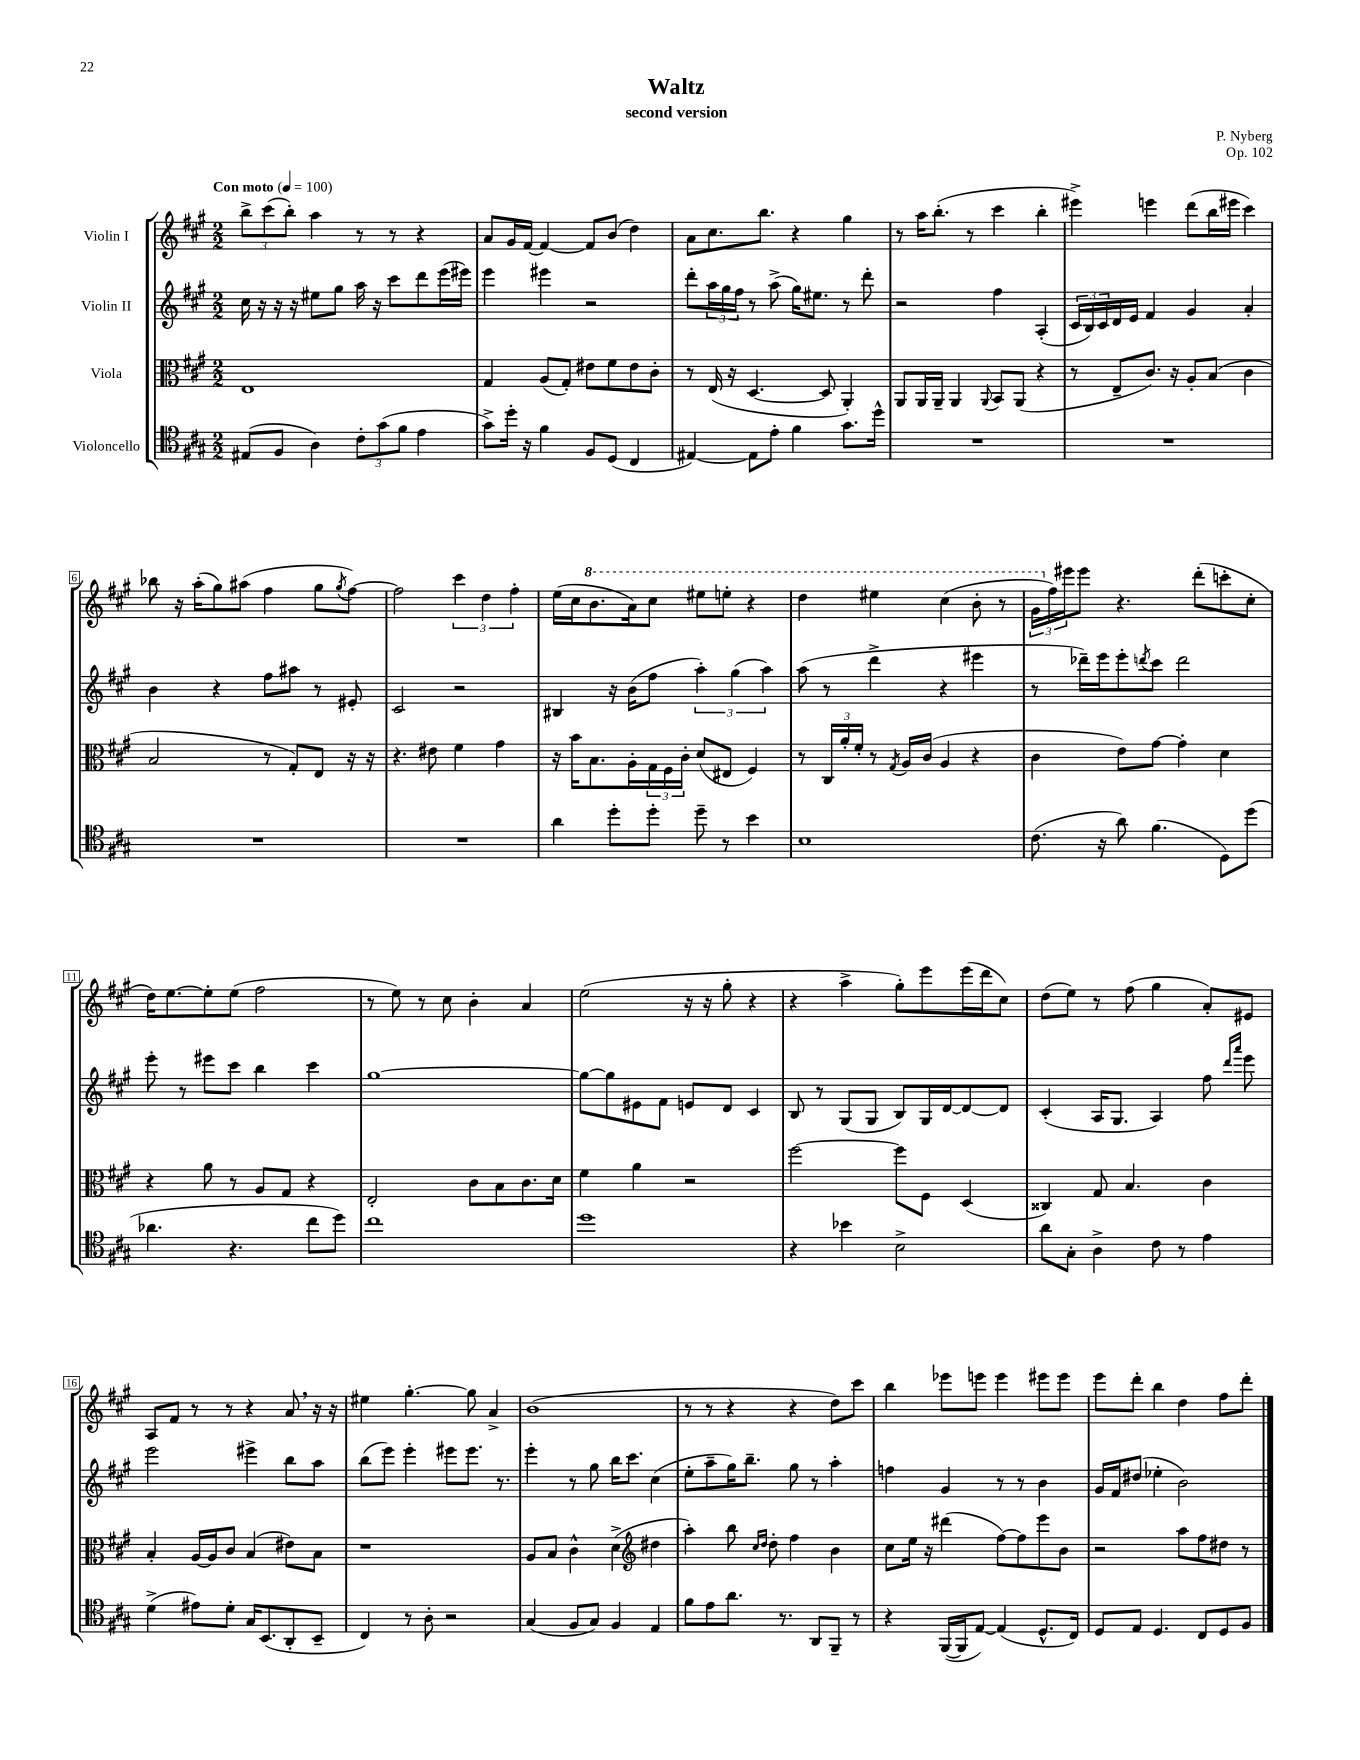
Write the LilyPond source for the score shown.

\header { title = "Waltz" composer = "P. Nyberg" subtitle = "second version" opus = "Op. 102" }
<<
\new StaffGroup <<
\new Staff = "s0" \with { instrumentName = "Violin I" } {
    \clef treble \key a \major \numericTimeSignature \time 2/2 \tempo "Con moto" 4 = 100
    \tuplet 3/2 { b''8-> cis'''8( b''8-.) } a''4 r8 r8 r4 |
    a'8 gis'16 fis'16~ fis'4~ fis'8 b'8( d''4) |
    a'8 cis''8. b''8. r4 gis''4 |
    r8 a''16 b''8.-.( r8 cis'''4 b''4-. |
    eis'''4->) e'''4 d'''8( b''16 eis'''16 cis'''4) |
    bes''8 r16 a''16-.( gis''8) ais''8( fis''4 gis''8 \acciaccatura { gis''8 } fis''8~) |
    fis''2 \tuplet 3/2 { cis'''4 d''4 fis''4-. } |
    e''16( cis''16 \ottava #1 b''8. a''16) cis'''8 eis'''8 e'''8-. r4 |
    d'''4 eis'''4 cis'''4( b''8-. r8 |
    \tuplet 3/2 { gis''16 \ottava #0 fis''16) eis'''16 } eis'''8 r4. d'''8-.( c'''8-. cis''8-. |
    d''16) e''8.~ e''8-. e''8( fis''2 |
    r8 e''8) r8 cis''8 b'4-. a'4 |
    e''2( r16 r16 gis''8-. r4 |
    r4 a''4-> gis''8-.) e'''8 e'''16( d'''16 cis''8) |
    d''8( e''8) r8 fis''8( gis''4 a'8-.) eis'8 |
    a8 fis'8 r8 r8 r4 a'8 \breathe r16 r16 |
    eis''4 gis''4.~-. gis''8 a'4-> |
    b'1( |
    r8 r8 r4 r4 d''8) cis'''8 |
    b''4 ees'''8 e'''8 e'''4 eis'''8 eis'''8 |
    e'''8 d'''8-. b''4 d''4 fis''8 d'''8-. \bar "|." |
}
\new Staff = "s1" \with { instrumentName = "Violin II" } {
    \clef treble \key a \major \numericTimeSignature \time 2/2
    cis''16 r16 r16 r16 eis''8 gis''8 a''16 r16 cis'''8 d'''8 e'''16( eis'''16) |
    e'''4 eis'''4 r2 |
    d'''8-. \tuplet 3/2 { a''16 gis''16 fis''16 } r8 a''8->( gis''16) eis''8. r8 d'''8-. |
    r2 fis''4 a4-.( |
    \tuplet 3/2 { cis'16 b16) cis'16 } d'16 e'16 fis'4 gis'4 a'4-. |
    b'4 r4 fis''8 ais''8 r8 eis'8-. |
    cis'2 r2 |
    bis4 r16 b'16( fis''8 \tuplet 3/2 { a''4-.) gis''4( a''4) } |
    a''8( r8 d'''4-> r4 eis'''4 |
    r8 des'''16--) e'''16 e'''8-. \acciaccatura { d'''8 } cis'''8 d'''2 |
    e'''8-. r8 eis'''8 cis'''8 b''4 cis'''4 |
    gis''1~ |
    gis''8~ gis''8 eis'8 fis'8 e'8 d'8 cis'4 |
    b8 r8 gis8( gis8 b8) gis16 d'16~ d'8~ d'8 |
    cis'4-.( a16 gis8. a4) fis''8 \grace { d'''16 a'''16 } e'''8 |
    e'''2 eis'''4-> b''8 a''8 |
    b''8( e'''8) e'''4-. eis'''8 eis'''8. r8. |
    e'''4-. r8 gis''8 b''16 cis'''8. cis''4( |
    e''8-. a''8-- gis''16) b''8.-- gis''8 r8 a''4-. |
    f''4 gis'4 r8 r8 b'4 |
    gis'16 fis'16 dis''8( ees''4-. b'2) \bar "|." |
}
\new Staff = "s2" \with { instrumentName = "Viola" } {
    \clef alto \key a \major \numericTimeSignature \time 2/2
    e1 |
    gis4 a8( gis8-.) eis'8 fis'8 eis'8 cis'8-. |
    r8 e16( r16 d4.~ d8 a,4-.) |
    a,8 a,16 a,16-- a,4 \appoggiatura { a,8 } b,8 a,8( r4 |
    r8 e8-- cis'8.) r16 a8-. b8( cis'4 |
    b2 r8 gis8-.) e8 r16 r16 |
    r4. eis'8 fis'4 gis'4 |
    r16 b'16 b8. a16-. \tuplet 3/2 { gis16 fis16 cis'16-. } d'8( eis8 fis4) |
    r8 \tuplet 3/2 { cis16 a'16-. fis'16-. } r8 \acciaccatura { gis8 } a16 cis'16( a4 r4 |
    cis'4 e'8) gis'8~ gis'4-. d'4 |
    r4 a'8 r8 a8 gis8 r4 |
    e2-. cis'8 b8 cis'8. d'16 |
    fis'4 a'4 r2 |
    fis''2~ fis''8 fis8 d4( |
    cisis4) gis8 b4. cis'4 |
    b4-. a16~ a16 cis'8 b4( eis'8) b8 |
    r1 |
    a8 b8 cis'4-^ d'4->( \clef treble dis''4 |
    a''4-.) b''8 \grace { cis''16 d''16 } d''8-. fis''4 b'4 |
    cis''8 e''16 r16 dis'''4( fis''8~) fis''8 e'''8 b'8 |
    r2 a''8 fis''8 dis''8 r8 \bar "|." |
}
\new Staff = "s3" \with { instrumentName = "Violoncello" } {
    \clef tenor \key a \major \numericTimeSignature \time 2/2
    eis8( fis8 a4) \tuplet 3/2 { cis'8-. gis'8( fis'8 } e'4 |
    gis'8->) d''16-. r16 fis'4 fis8 d8( cis4 |
    eis4~) eis8 e'8-. fis'4 gis'8. d''16-^ |
    R1 |
    R1 |
    R1 |
    R1 |
    a'4 d''8-. d''8-. d''8-- r8 b'4 |
    b1 |
    cis'8.( r16 a'8) fis'4.( d8) d''8( |
    aes'4. r4. cis''8 d''8) |
    cis''1 |
    d''1 |
    r4 bes'4 b2-> |
    a'8 gis8-. a4-> cis'8 r8 e'4 |
    d'4->( eis'8) d'8-. gis16 b,8.( a,8-. b,8-- |
    cis4) r8 a8-. r2 |
    gis4( fis8 gis8) fis4 e4 |
    fis'8 e'8 a'8. r8. a,8 fis,8-- r8 |
    r4 fis,16~( fis,16 e8~) e4( d8.-^ cis16) |
    d8 e8 d4. cis8 d8 fis8 \bar "|." |
}
>>
>>
\layout { \context { \Score \override BarNumber.stencil = #(make-stencil-boxer 0.1 0.3 ly:text-interface::print) } }
